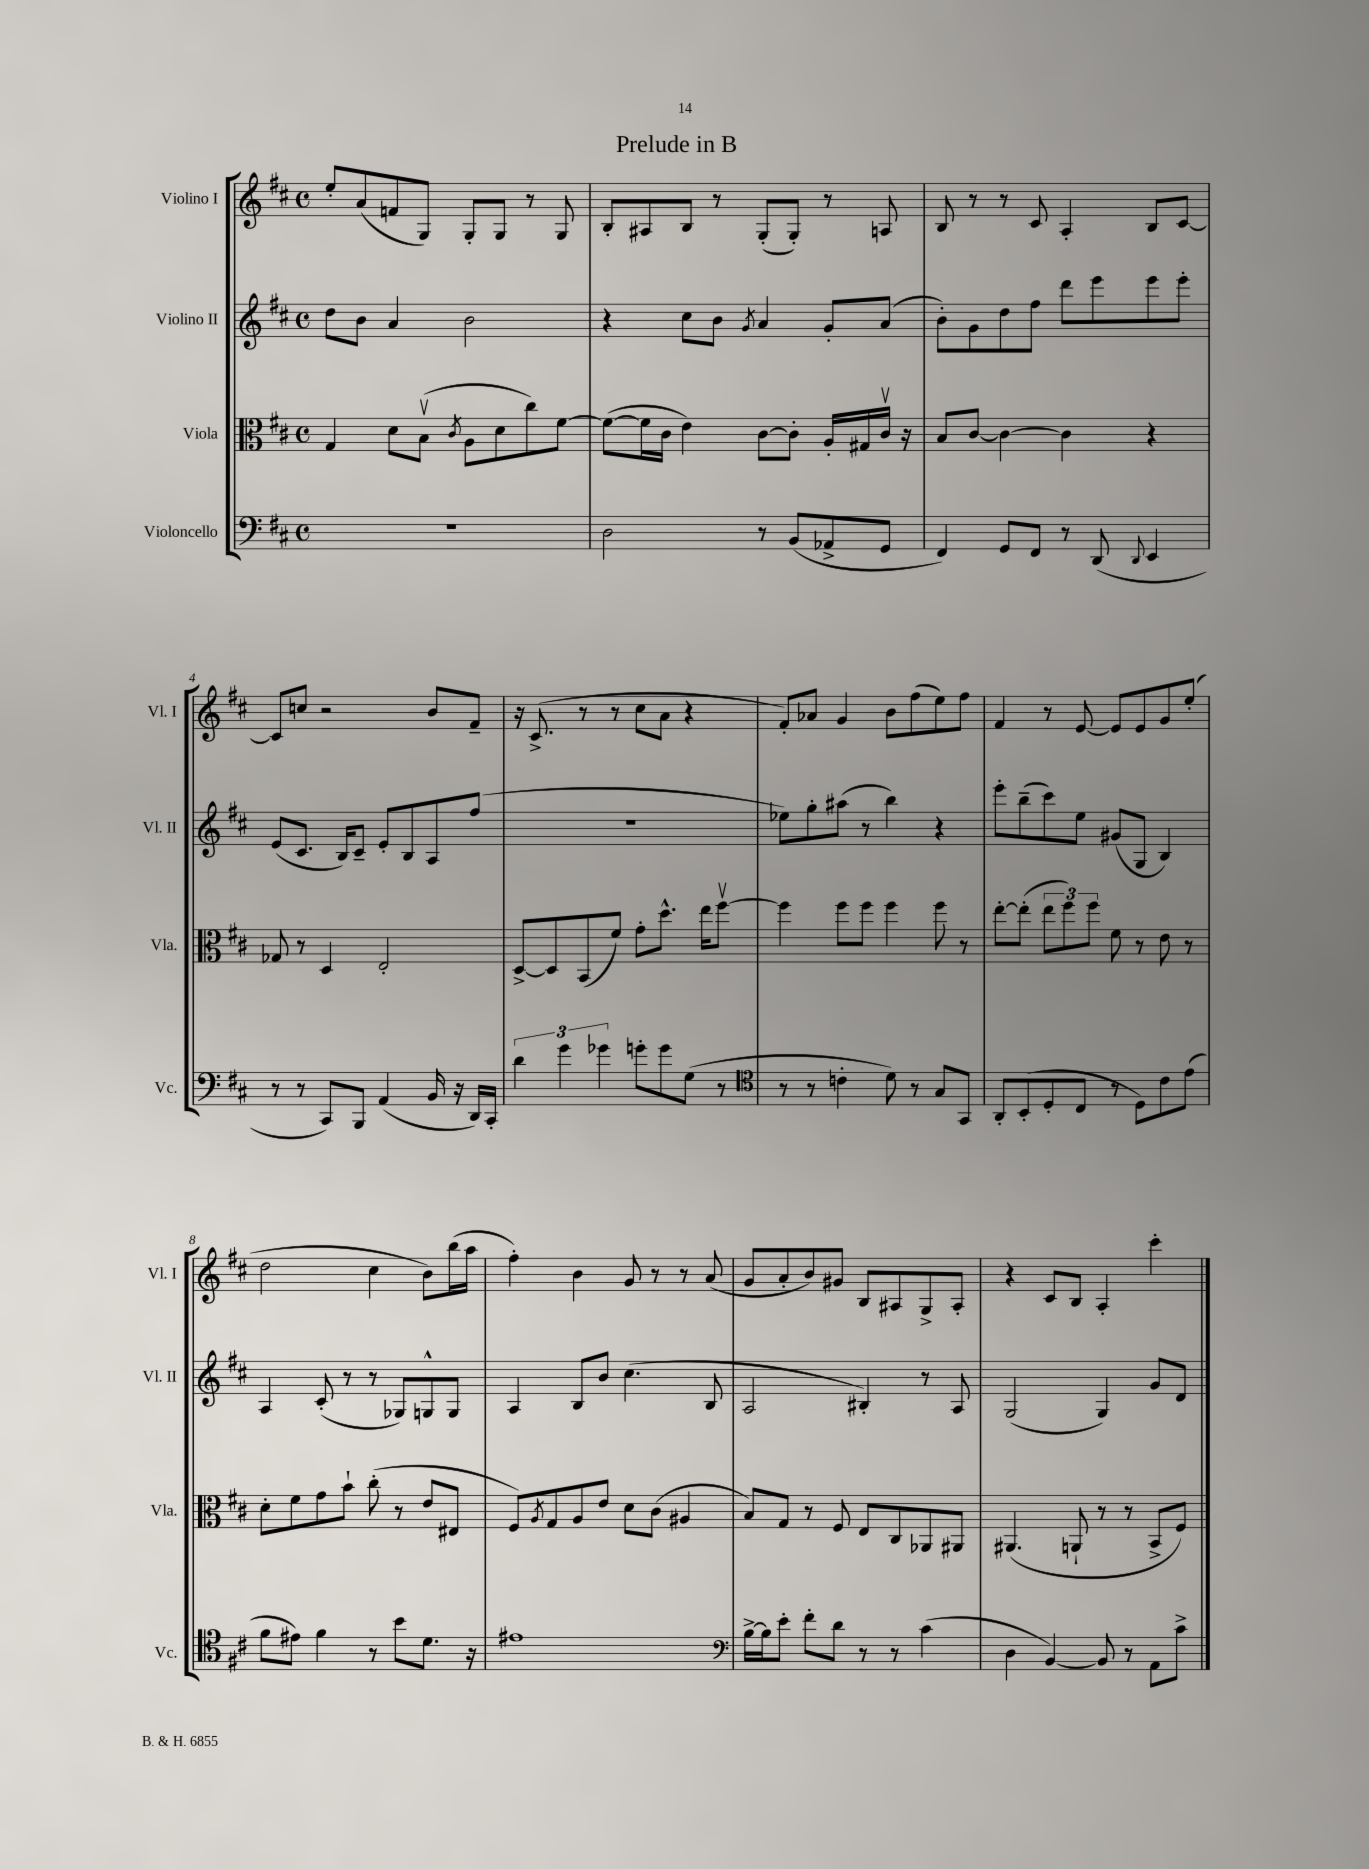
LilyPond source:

\header { title = "Prelude in B" }
<<
\new StaffGroup <<
\new Staff = "s0" \with { instrumentName = "Violino I" shortInstrumentName = "Vl. I" } {
    \clef treble \key d \major \defaultTimeSignature \time 4/4
    e''8-. a'8( f'8 g8) g8-. g8 r8 g8 |
    b8-. ais8 b8 r8 g8-.( g8-.) r8 a8 |
    b8 r8 r8 cis'8 a4-. b8 cis'8~ |
    cis'8 c''8 r2 b'8 fis'8-- |
    r16 cis'8.->( r8 r8 cis''8 a'8 r4 |
    fis'8-.) aes'8 g'4 b'8 fis''8( e''8) fis''8 |
    fis'4 r8 e'8~ e'8 e'8 g'8 e''8-.( |
    d''2 cis''4 b'8) b''16( a''16 |
    fis''4-.) b'4 g'8 r8 r8 a'8( |
    g'8 a'8-. b'8) gis'8 b8 ais8 g8-> ais8-. |
    r4 cis'8 b8 a4-. cis'''4-. \bar "|." |
}
\new Staff = "s1" \with { instrumentName = "Violino II" shortInstrumentName = "Vl. II" } {
    \clef treble \key d \major \defaultTimeSignature \time 4/4
    d''8 b'8 a'4 b'2 |
    r4 cis''8 b'8 \acciaccatura { g'8 } a'4 g'8-. a'8( |
    b'8-.) g'8 d''8 fis''8 d'''8 e'''8 e'''8 e'''8-. |
    e'8( cis'8. b16) cis'8-- e'8-. b8 a8 fis''8( |
    r1 |
    ees''8) g''8-. ais''8( r8 b''4) r4 |
    e'''8-. b''8--( cis'''8) e''8 gis'8( g8 b4) |
    a4 cis'8-.( r8 r8 ges8) g8-^ g8 |
    a4 b8 b'8 cis''4.( b8 |
    a2 bis4-.) r8 a8 |
    g2( g4) g'8 d'8 \bar "|." |
}
\new Staff = "s2" \with { instrumentName = "Viola" shortInstrumentName = "Vla." } {
    \clef alto \key d \major \defaultTimeSignature \time 4/4
    g4 d'8 b8\upbow( \acciaccatura { cis'8 } a8 d'8 cis''8) fis'8~ |
    fis'8~( fis'16 cis'16 e'4) cis'8~ cis'8-. a16-. gis16 cis'16\upbow r16 |
    b8 cis'8~ cis'4~ cis'4 r4 |
    ges8 r8 d4 e2-. |
    d8~-> d8 b,8( fis'8) g'8-. d''8.-^ e''16 fis''8~\upbow |
    fis''4 fis''8 fis''8 fis''4 fis''8 r8 |
    e''8~-. e''8-.( \tuplet 3/2 { e''8 fis''8) fis''8 } fis'8 r8 e'8 r8 |
    d'8-. fis'8 g'8 b'8-! cis''8-.( r8 e'8 eis8 |
    fis8) \acciaccatura { a8 } g8 a8 e'8 d'8 cis'8( ais4 |
    b8) g8 r8 fis8 e8 cis8 aes,8 ais,8 |
    ais,4.( a,8-! r8 r8 b,8-> fis8) \bar "|." |
}
\new Staff = "s3" \with { instrumentName = "Violoncello" shortInstrumentName = "Vc." } {
    \clef bass \key d \major \defaultTimeSignature \time 4/4
    R1 |
    d2 r8 b,8( aes,8-> g,8 |
    fis,4) g,8 fis,8 r8 d,8( \appoggiatura { d,8 } e,4 |
    r8 r8 cis,8) b,,8 a,4( b,16 r16 d,16) cis,16-. |
    \tuplet 3/2 { d'4 g'4 ges'4 } g'8-. g'8 g8( r8 |
    \clef tenor r8 r8 c'4-. d'8) r8 g8 g,8 |
    a,8-. b,8-.( d8-. cis8 r8 d8) cis'8 e'8( |
    fis'8 eis'8) fis'4 r8 b'8 d'8. r16 |
    eis'1 |
    \clef bass b16~-> b16 e'8-. fis'8-. d'8 r8 r8 cis'4( |
    d4 b,4~) b,8 r8 a,8 cis'8-> \bar "|." |
}
>>
>>
